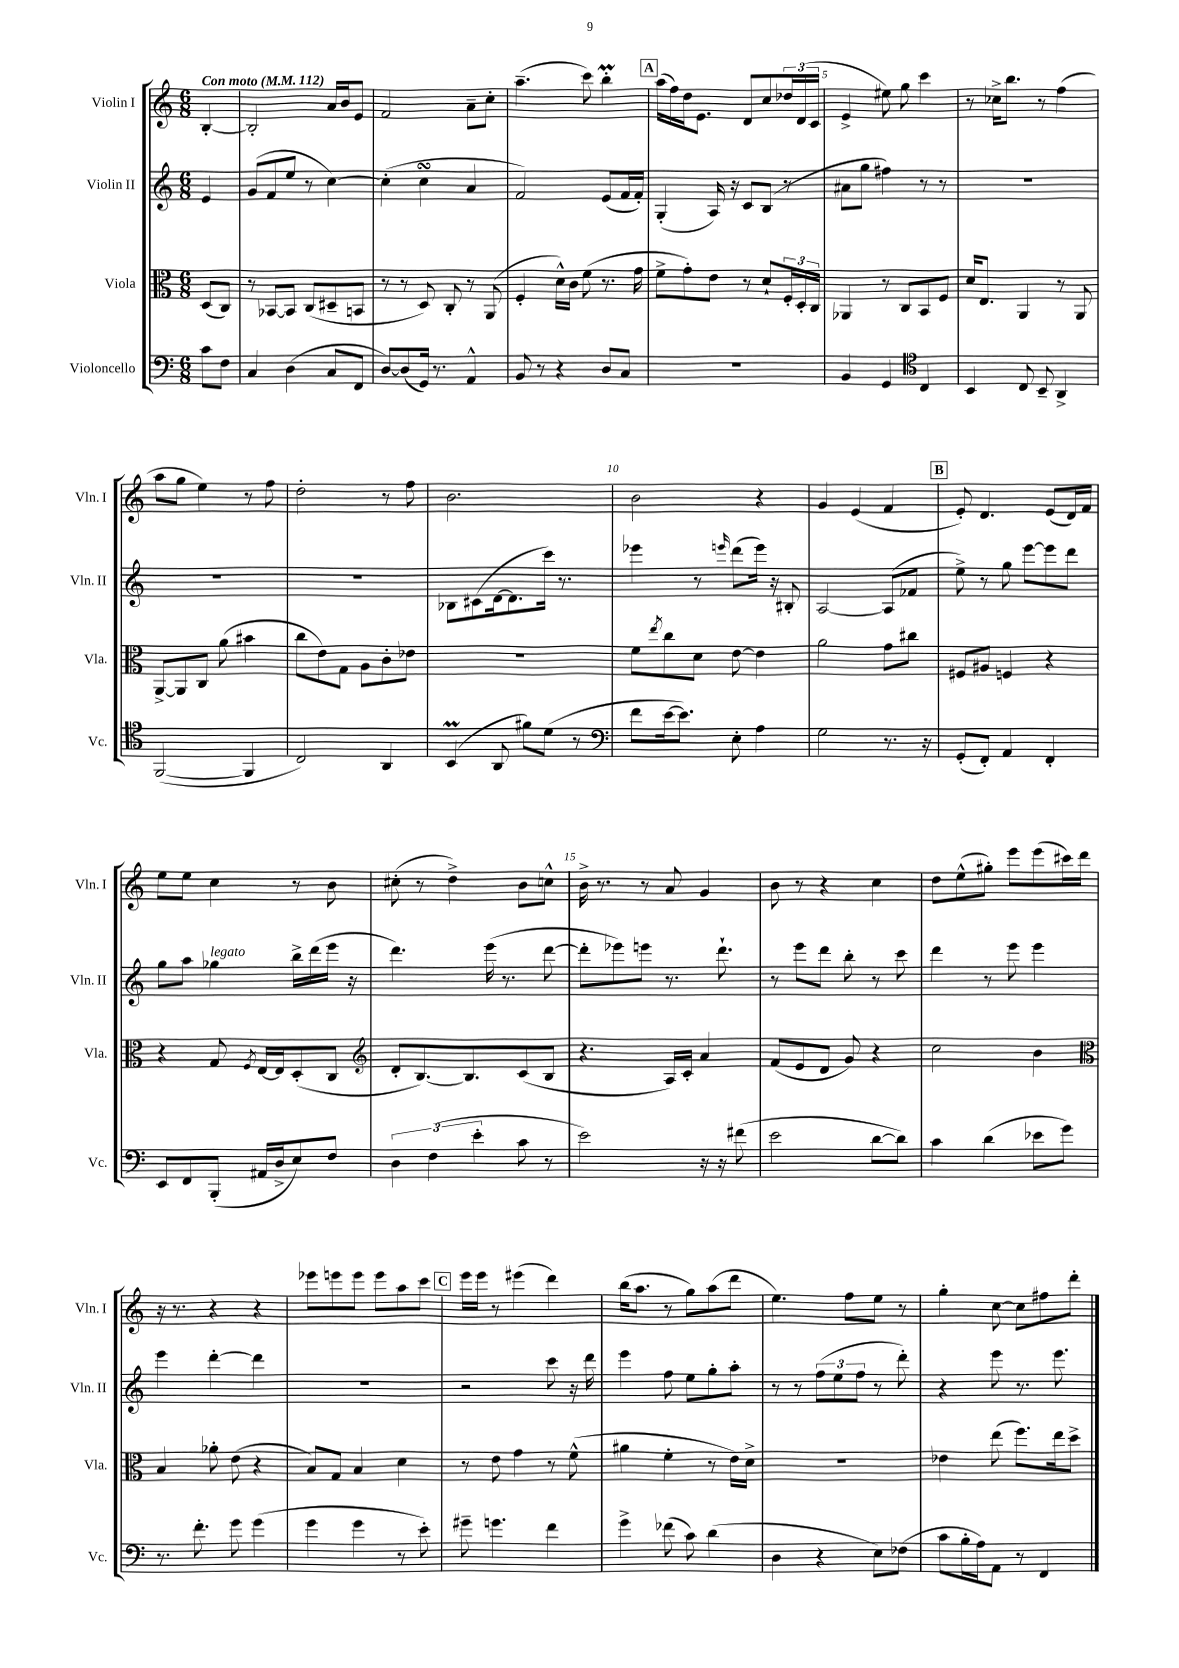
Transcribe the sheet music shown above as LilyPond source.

<<
\new StaffGroup <<
\new Staff = "s0" \with { instrumentName = "Violin I" shortInstrumentName = "Vln. I" } {
    \clef treble \key c \major \numericTimeSignature \time 6/8 \partial 4 \tempo "Con moto" 4 = 112
    b4~-. |
    b2-. a'16 b'16 e'8 |
    f'2 a'8-- c''8-. |
    a''4.--( c'''8) b''4-.\prall |
    \mark \markup { \box "A" } a''16( f''16) d''16 e'8. d'8 c''8 \tuplet 3/2 { des''16 d'16( c'16 } |
    e'4-> eis''8) g''8 c'''4 |
    r8 ces''16-> b''8. r8 f''4( |
    a''8 g''8 e''4) r8 f''8 |
    d''2-. r8 f''8 |
    b'2. |
    b'2 r4 |
    g'4 e'4( f'4 |
    \mark \markup { \box "B" } e'8-.) d'4. e'8( d'16) f'16 |
    e''8 e''8 c''4 r8 b'8 |
    cis''8-.( r8 d''4->) b'8 c''8-^ |
    b'16-> r8. r8 a'8 g'4 |
    b'8 r8 r4 c''4 |
    d''8 e''8-^( gis''8-.) e'''8 e'''8( cis'''16) d'''16 |
    r16 r8. r4 r4 |
    ees'''8 e'''8 e'''8 e'''8 a''8 c'''8 |
    \mark \markup { \box "C" } e'''16 e'''16 r8 eis'''4( d'''4) |
    b''16( a''8. r8 g''8) a''8( d'''8 |
    e''4.) f''8 e''8 r8 |
    g''4-. c''8~ c''8 fis''8 d'''8-. \bar "|." |
}
\new Staff = "s1" \with { instrumentName = "Violin II" shortInstrumentName = "Vln. II" } {
    \clef treble \key c \major \numericTimeSignature \time 6/8 \partial 4
    e'4 |
    g'8( f'8 e''8 r8 c''4~) |
    c''4-.( c''4\turn a'4 |
    f'2) e'8( f'16 f'16-.) |
    \mark \markup { \box "A" } g4-.( a16) r16 c'8 b8( r8 |
    ais'8 g''8 fis''4) r8 r8 |
    R2. |
    R2. |
    R2. |
    bes8 cis'8( d'16~ d'8. c'''16) r8. |
    ees'''4 r8 \grace { e'''16 } d'''8( e'''16) r16 bis8-. |
    a2~ a8( fes'8 |
    \mark \markup { \box "B" } e''8->) r8 g''8 e'''8~ e'''8 d'''8 |
    g''8 a''8 ges''4^\markup { \italic "legato" } b''16-> d'''16( e'''16 r16 |
    d'''4.) e'''16( r8. d'''8~ |
    d'''8-. ees'''8) e'''8 r8. d'''8.-! |
    r8 e'''8 d'''8 b''8-. r8 c'''8 |
    d'''4 r8 e'''8 e'''4 |
    e'''4 d'''4~-. d'''4 |
    r2. |
    \mark \markup { \box "C" } r2 c'''8 r16 d'''16 |
    e'''4 f''8 e''8 g''8-. a''8-. |
    r8 r8 \tuplet 3/2 { f''8( e''8 f''8 } r8 d'''8-.) |
    r4 e'''8 r8. e'''8. \bar "|." |
}
\new Staff = "s2" \with { instrumentName = "Viola" shortInstrumentName = "Vla." } {
    \clef alto \key c \major \numericTimeSignature \time 6/8 \partial 4
    d8( c8) |
    r8 bes,8~ bes,8 c8( dis8-- b,8 |
    r8 r8 d8) c8-. r8 a,8( |
    f4-. d'16-^) c'16 f'8( r8. g'16 |
    \mark \markup { \box "A" } f'8-> g'8-.) e'8 r8 d'8-! \tuplet 3/2 { f16-. d16-. c16 } |
    aes,4 r8 c8 b,8 f8 |
    d'16 e8. a,4 r8 a,8 |
    a,8~-> a,8 c8 a'8( bis'4 |
    c''8 e'8) g8 a8 c'8-. ees'8 |
    R2. |
    f'8 \acciaccatura { e''8 } c''8 d'8 e'8~ e'4 |
    a'2 g'8 cis''8 |
    \mark \markup { \box "B" } fis8 ais8 f4 r4 |
    r4 g8 \acciaccatura { f8 } e16~ e16 d8-.( c8 |
    \clef treble d'8-. b8.~) b8. c'8( b8 |
    r4. a16) c'16-. a'4 |
    f'8( e'8 d'8 g'8) r4 |
    c''2 b'4 |
    \clef alto b4 aes'8-. e'8( r4 |
    b8) g8 b4 d'4 |
    \mark \markup { \box "C" } r8 e'8 g'4 r8 f'8-^( |
    ais'4 f'4-. r8 e'16) d'16-> |
    R2. |
    ees'4 e''8( f''8.) e''16 d''8-> \bar "|." |
}
\new Staff = "s3" \with { instrumentName = "Violoncello" shortInstrumentName = "Vc." } {
    \clef bass \key c \major \numericTimeSignature \time 6/8 \partial 4
    c'8 f8 |
    c4 d4( c8 f,8 |
    d8~) d8( g,16) r8. a,4-^ |
    b,8 r8 r4 d8 c8 |
    \mark \markup { \box "A" } R2. |
    b,4 g,4 \clef tenor c4 |
    b,4 c8 b,8-- a,4-> |
    f,2~( f,4 |
    c2) a,4 |
    b,4\prall( a,8 fis'8) d'8( r8 |
    \clef bass f'8 e'16~ e'8.) e8-. a4 |
    g2 r8. r16 |
    \mark \markup { \box "B" } g,8-.( f,8-.) a,4 f,4-. |
    e,8 f,8 b,,8-.( ais,16 d16-> e8) f8 |
    \tuplet 3/2 { d4 f4( e'4-. } c'8 r8 |
    e'2) r16 r16 fis'8( |
    e'2 d'8~ d'8) |
    c'4 d'4( ees'8 g'8) |
    r8. f'8.-. g'8 g'4( |
    g'4 g'4 r8 e'8-.) |
    \mark \markup { \box "C" } gis'8-- g'4. f'4 |
    g'4-> fes'8( c'8) d'4( |
    d4 r4 e8) fes8( |
    c'8 b16-. a16) a,8 r8 f,4 \bar "|." |
}
>>
>>
\layout { \context { \Score \override BarNumber.break-visibility = ##(#f #t #t) barNumberVisibility = #(every-nth-bar-number-visible 5) } }
